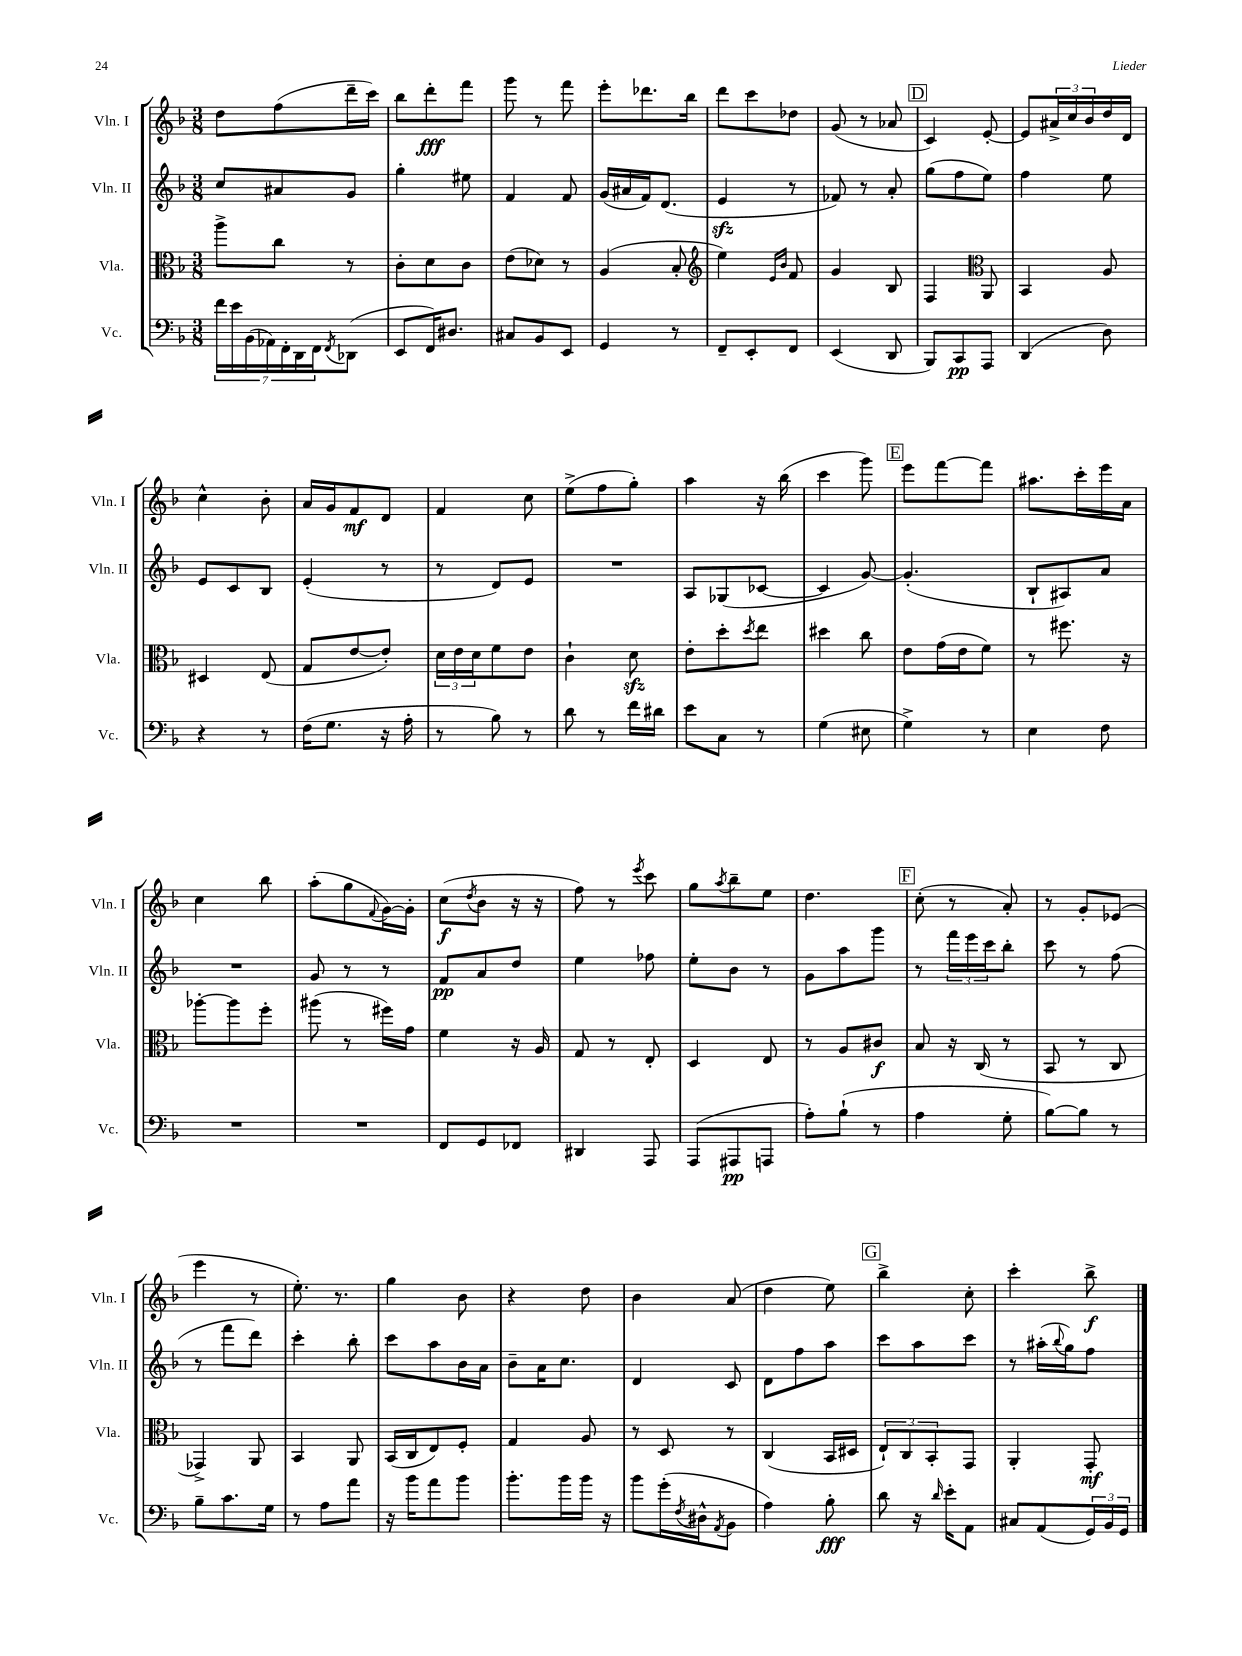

**kern	**dynam	**kern	**dynam	**kern	**dynam	**kern	**dynam
*part4	*part4	*part3	*part3	*part2	*part2	*part1	*part1
*staff4	*staff4	*staff3	*staff3	*staff2	*staff2	*staff1	*staff1
*I"Vc.	*	*I"Vla.	*	*I"Vln. II	*	*I"Vln. I	*
*I'Vc.	*	*I'Vla.	*	*I'Vln. II	*	*I'Vln. I	*
*clefF4	*	*clefC3	*	*clefG2	*	*clefG2	*
*k[b-]	*	*k[b-]	*	*k[b-]	*	*k[b-]	*
*M3/8	*	*M3/8	*	*M3/8	*	*M3/8	*
=22	=22	=22	=22	=22	=22	=22	=22
28f\LL	.	8aa^\L	.	8cc/L	.	8dd\L	.
28e\	.	.	.	.	.	.	.
(28BB-\	.	.	.	.	.	.	.
28AA-X\)	.	.	.	.	.	.	.
.	.	8cc\J	.	8a#X/	.	(8ff\	.
28FF'\	.	.	.	.	.	.	.
28DD\	.	.	.	.	.	.	.
28FF\J	.	.	.	.	.	.	.
8qFF/	.	.	.	.	.	.	.
(8DD-X\J	.	8r	.	8g/J	.	16ddd~\L	.
.	.	.	.	.	.	16ccc\JJ)	.
=23	=23	=23	=23	=23	=23	=23	=23
8EE/L	.	8c'\L	.	4gg'\	.	8bb-\L	.
16FF/K)	.	8d\	.	.	.	8ddd'\	fff
8.D#X/J	.	.	.	.	.	.	.
.	.	8c\J	.	8ee#X\	.	8fff\J	.
=24	=24	=24	=24	=24	=24	=24	=24
8C#X/L	.	(8e\L	.	4f/	.	8ggg\	.
8BB-/	.	8d-X\J)	.	.	.	8r	.
8EE/J	.	8r	.	8f/	.	8fff\	.
=25	=25	=25	=25	=25	=25	=25	=25
4GG/	.	(4A/	.	(16g/LL	.	8eee'\L	.
.	.	.	.	16a#X/	.	.	.
.	.	.	.	16f/J)	.	8.ddd-X\	.
.	.	.	.	(8.d/J	.	.	.
8r	.	8B-'/	.	.	.	.	.
.	.	.	.	.	.	16bb-\Jk	.
=26	=26	=26	=26	=26	=26	=26	=26
*	*	*clefG2	*	*	*	*	*
8FF~/L	.	4ee\)	.	4ezz/	.	8ddd\L	.
8EE'/	.	.	.	.	.	8ccc\	.
.	.	16qqe/LL	.	.	.	.	.
.	.	16qqb-/JJ	.	.	.	.	.
8FF/J	.	8f/	.	8r	.	8dd-X\J	.
=27	=27	=27	=27	=27	=27	=27	=27
(4EE/	.	4g/	.	8f-X/)	.	(8g/	.
.	.	.	.	8r	.	8r	.
8DD/	.	8B-/	.	8a'/	.	8a-X/	.
!!LO:REH:place=s1:t=D
=28	=28	=28	=28	=28	=28	=28	=28
8BBB-/L)	.	4F/	.	(8gg\L	.	4c/)	.
8CC/	pp	.	.	8ff\	.	.	.
*	*	*clefC3	*	*	*	*	*
8AAA/J	.	8AA/	.	8ee\J)	.	[8e'/	.
=29	=29	=29	=29	=29	=29	=29	=29
(4DD/	.	4BB-/	.	4ff\	.	8e/L]	.
.	.	.	.	.	.	24a#X^/L	.
.	.	.	.	.	.	24cc/	.
.	.	.	.	.	.	24b-/	.
8D\)	.	8A/	.	8ee\	.	16dd/	.
.	.	.	.	.	.	16d/JJ	.
!!LO:LB:g=z
=30	=30	=30	=30	=30	=30	=30	=30
4r	.	4D#X/	.	8e/L	.	4cc^^\	.
.	.	.	.	8c/	.	.	.
8r	.	(8E/	.	8B-/J	.	8b-'\	.
=31	=31	=31	=31	=31	=31	=31	=31
(16F\KL	.	8G/L	.	(4e'/	.	16a/LL	.
8.G\J	.	.	.	.	.	16g/J	.
.	.	[8e/	.	.	.	8f/	mf
16r	.	8e'/J])	.	8r	.	8d/J	.
16A'\	.	.	.	.	.	.	.
=32	=32	=32	=32	=32	=32	=32	=32
8r	.	24d\LL	.	8r	.	4f/	.
.	.	24e\	.	.	.	.	.
.	.	24d\J	.	.	.	.	.
8B-\)	.	8f\	.	8d/L)	.	.	.
8r	.	8e\J	.	8e/J	.	8cc\	.
=33	=33	=33	=33	=33	=33	=33	=33
8d\	.	4c`\	.	4.r	.	(8ee^\L	.
8r	.	.	.	.	.	8ff\	.
16f\LL	.	8dzz\	.	.	.	8gg'\J)	.
16d#X\JJ	.	.	.	.	.	.	.
=34	=34	=34	=34	=34	=34	=34	=34
8e\L	.	8e'\L	.	8A/L	.	4aa\	.
8C\J	.	8dd'\	.	(8G-X/	.	.	.
.	.	8qdd/	.	.	.	.	.
8r	.	8ee\J	.	[8c-X/J	.	16r	.
.	.	.	.	.	.	(16bb-\	.
=35	=35	=35	=35	=35	=35	=35	=35
(4G\	.	4dd#X\	.	4c-/]	.	4ccc\	.
8E#X\	.	8cc\	.	[8g/)	.	8ggg\)	.
!!LO:REH:place=s1:t=E
=36	=36	=36	=36	=36	=36	=36	=36
4G^\)	.	8e\L	.	(4.g'/]	.	8eee\L	.
.	.	(16g\L	.	.	.	[8fff\	.
.	.	16e\J	.	.	.	.	.
8r	.	8f\J)	.	.	.	8fff\J]	.
=37	=37	=37	=37	=37	=37	=37	=37
4E\	.	8r	.	8B-`/L	.	8.aa#X\L	.
.	.	8.ff#X\	.	8A#X/)	.	.	.
.	.	.	.	.	.	16ccc'\L	.
8F\	.	.	.	8a/J	.	16eee\	.
.	.	16r	.	.	.	16a\JJ	.
!!LO:LB:g=z
=38	=38	=38	=38	=38	=38	=38	=38
4.r	.	[8aa-X'\L	.	4.r	.	4cc\	.
.	.	8aa-\]	.	.	.	.	.
.	.	8ff'\J	.	.	.	8bb-\	.
=39	=39	=39	=39	=39	=39	=39	=39
4.r	.	(8aa#X\	.	8g/	.	(8aa'\L	.
.	.	8r	.	8r	.	8gg\	.
.	.	.	.	.	.	8qqf/	.
.	.	16ff#X\LL)	.	8r	.	[16g\L)	.
.	.	16g\JJ	.	.	.	16g'\JJ]	.
=40	=40	=40	=40	=40	=40	=40	=40
8FF/L	.	4f\	.	8f/L	pp	(8cc\L	f
.	.	.	.	.	.	8qdd/	.
8GG/	.	.	.	8a/	.	8b-\J	.
8FF-X/J	.	16r	.	8dd/J	.	16r	.
.	.	16A/	.	.	.	16r	.
=41	=41	=41	=41	=41	=41	=41	=41
4DD#X/	.	8G/	.	4ee\	.	8ff\)	.
.	.	8r	.	.	.	8r	.
.	.	.	.	.	.	8qeee/	.
8AAA/	.	8E'/	.	8ff-X\	.	8ccc\	.
=42	=42	=42	=42	=42	=42	=42	=42
(8AAA/L	.	4D/	.	8ee'\L	.	8gg\L	.
.	.	.	.	.	.	8qaa/	.
8AAA#X/	pp	.	.	8b-\J	.	8bb-~\	.
8AAAn/J	.	8E/	.	8r	.	8ee\J	.
=43	=43	=43	=43	=43	=43	=43	=43
8A'\L)	.	8r	.	8g\L	.	4.dd\	.
(8B-`\J	.	8A/L	.	8aa\	.	.	.
8r	.	8c#X/J	f	8ggg\J	.	.	.
!!LO:REH:place=s1:t=F
=44	=44	=44	=44	=44	=44	=44	=44
4A\	.	8B-/	.	8r	.	(8cc'\	.
.	.	16r	.	24fff\LL	.	8r	.
.	.	.	.	24eee\	.	.	.
.	.	(16C/	.	.	.	.	.
.	.	.	.	24ccc\J	.	.	.
8G'\	.	8r	.	8bb-'\J	.	8a'/)	.
=45	=45	=45	=45	=45	=45	=45	=45
[8B-\L)	.	8BB-/	.	8ccc\	.	8r	.
8B-\J]	.	8r	.	8r	.	8g'/L	.
8r	.	8C/	.	(8ff\	.	(8e-X/J	.
!!LO:LB:g=z
=46	=46	=46	=46	=46	=46	=46	=46
8B-~\L	.	4GG-X^/)	.	8r	.	4eee\	.
8.c\	.	.	.	8fff\L	.	.	.
.	.	8AA/	.	8ddd\J)	.	8r	.
16G\Jk	.	.	.	.	.	.	.
=47	=47	=47	=47	=47	=47	=47	=47
8r	.	4BB-/	.	4ccc'\	.	8.ee'\)	.
8A\L	.	.	.	.	.	.	.
.	.	.	.	.	.	8.r	.
8a\J	.	8AA/	.	8bb-'\	.	.	.
=48	=48	=48	=48	=48	=48	=48	=48
16r	.	(16BB-/LL	.	8ccc\L	.	4gg\	.
16b-\KL	.	16C/J	.	.	.	.	.
8a\	.	8E/)	.	8aa\	.	.	.
8b-\J	.	8F'/J	.	16b-\L	.	8b-\	.
.	.	.	.	16a\JJ	.	.	.
=49	=49	=49	=49	=49	=49	=49	=49
8.b-'\L	.	4G/	.	8b-~\L	.	4r	.
.	.	.	.	16a\K	.	.	.
16b-\L	.	.	.	8.cc\J	.	.	.
16b-\JJ	.	8A/	.	.	.	8dd\	.
16r	.	.	.	.	.	.	.
=50	=50	=50	=50	=50	=50	=50	=50
8b-\L	.	8r	.	4d/	.	4b-\	.
(16g'\L	.	8D/	.	.	.	.	.
8qF/	.	.	.	.	.	.	.
16D#X^^\J	.	.	.	.	.	.	.
8qAA/	.	.	.	.	.	.	.
8BB-\J	.	8r	.	8c/	.	(8a/	.
=51	=51	=51	=51	=51	=51	=51	=51
4A\)	.	(4C/	.	8d\L	.	4dd\	.
.	.	.	.	8ff\	.	.	.
8B-'\	fff	16BB-/LL	.	8aa\J	.	8ee\)	.
.	.	16D#X/JJ	.	.	.	.	.
!!LO:REH:place=s1:t=G
=52	=52	=52	=52	=52	=52	=52	=52
8d\	.	12E`/L)	.	8ccc\L	.	4bb-^\	.
.	.	12C/	.	.	.	.	.
16r	.	.	.	8aa\	.	.	.
.	.	12BB-'/	.	.	.	.	.
16qqd/	.	.	.	.	.	.	.
16e'\KL	.	.	.	.	.	.	.
8AA\J	.	8GG/J	.	8ccc\J	.	8cc'\	.
=53	=53	=53	=53	=53	=53	=53	=53
8C#X/L	.	4AA'/	.	8r	.	4ccc'\	.
(8AA/	.	.	.	(16aa#X'\LL	.	.	.
.	.	.	.	8qqbb-/	.	.	.
.	.	.	.	16gg\J)	.	.	.
24GG/L)	.	8GG'/	mf	8ff\J	.	8bb-^\	f
24BB-/	.	.	.	.	.	.	.
24GG/JJ	.	.	.	.	.	.	.
==	==	==	==	==	==	==	==
*-	*-	*-	*-	*-	*-	*-	*-
